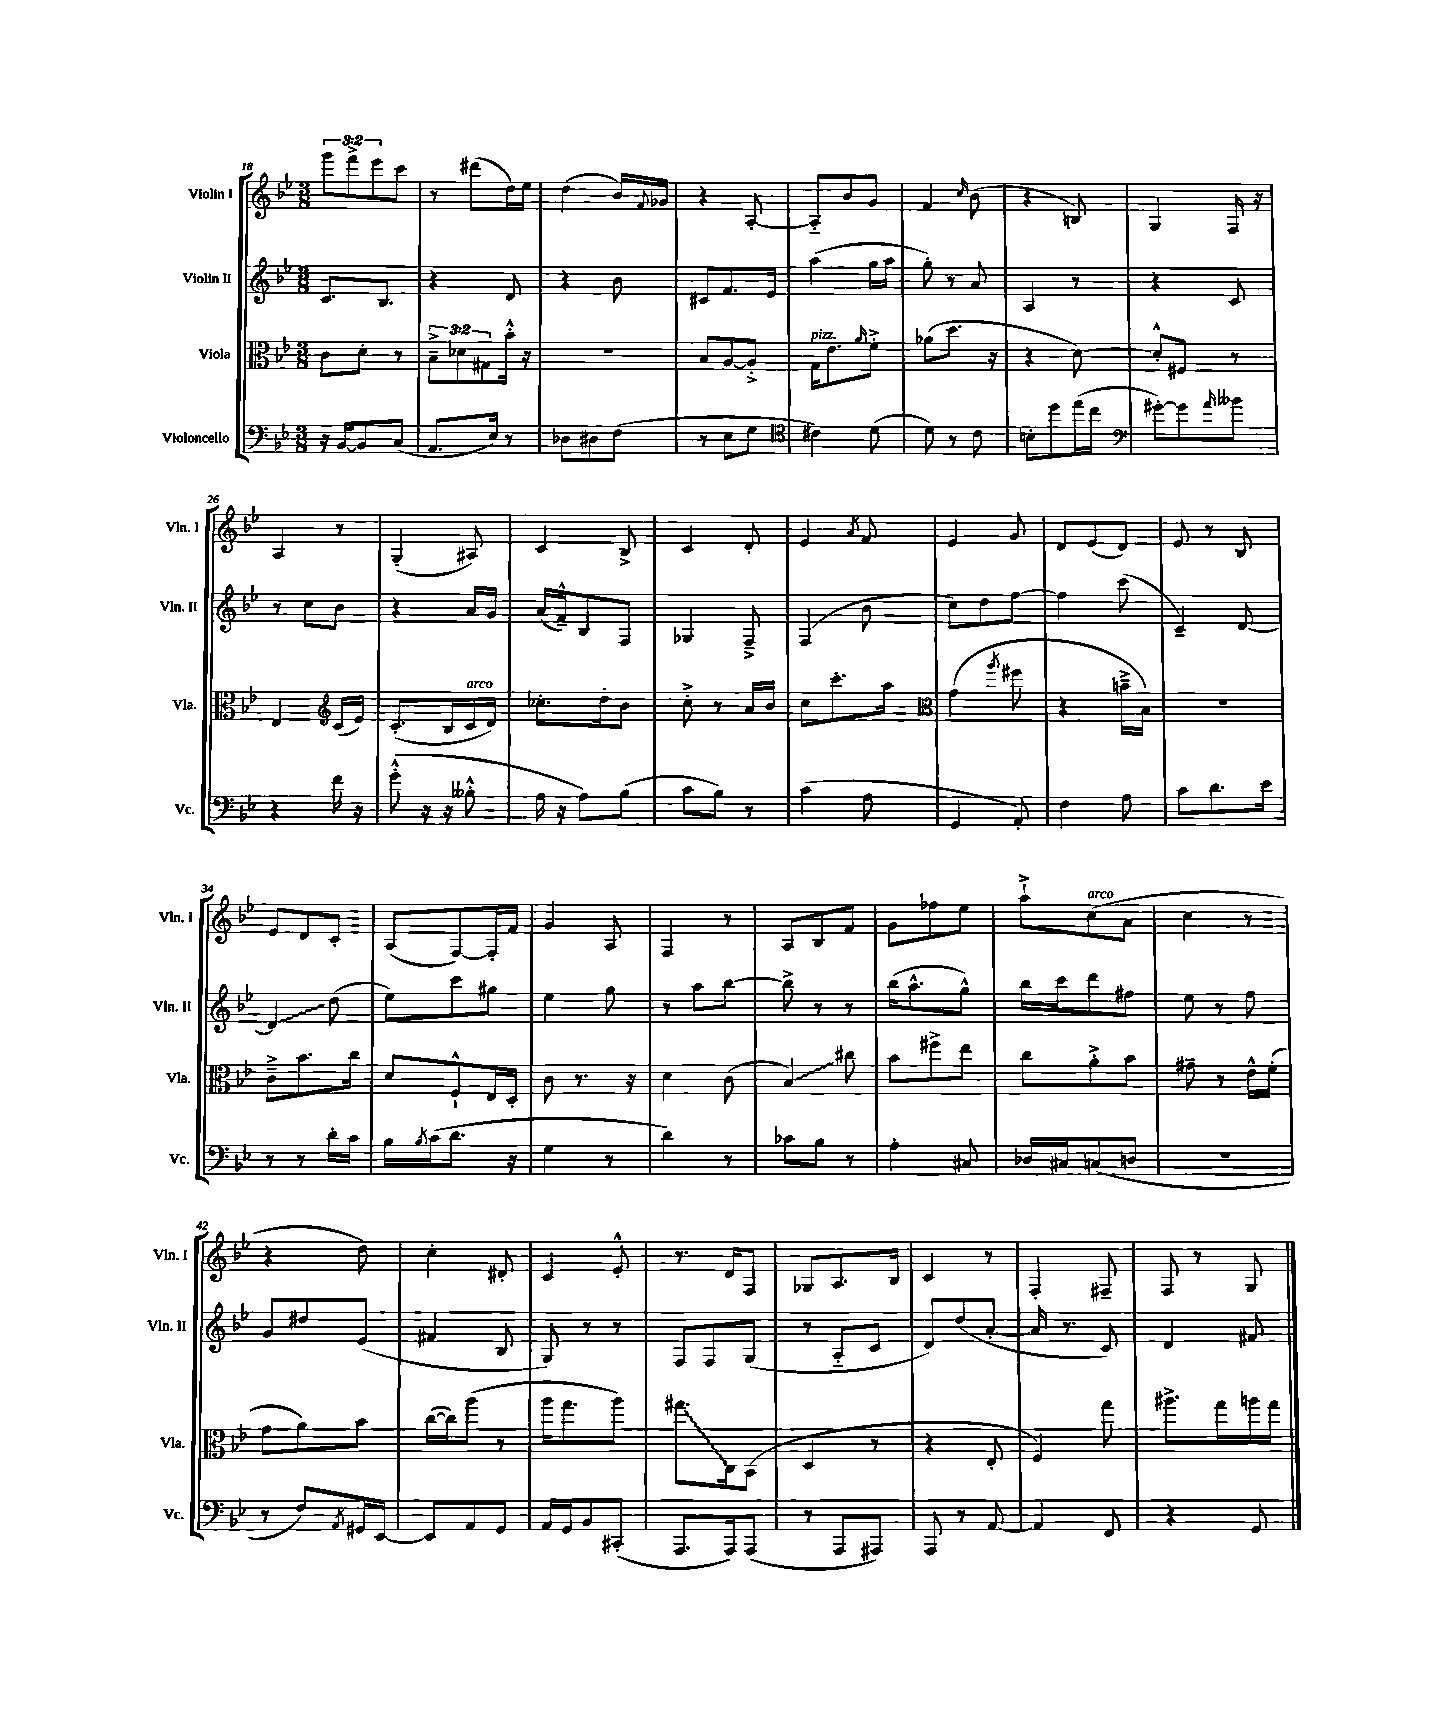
<<
\new StaffGroup <<
\new Staff = "s0" \with { instrumentName = "Violin I" shortInstrumentName = "Vln. I" } {
    \clef treble \key bes \major \numericTimeSignature \time 3/8 \override Staff.TupletNumber.text = #tuplet-number::calc-fraction-text
    \tuplet 3/2 { g'''8 f'''8-> ees'''8 } c'''8 |
    r8 dis'''8( d''16) ees''16 |
    d''4( bes'16) \appoggiatura { f'8 } ges'16 |
    r4 a8~-. |
    a8-_ bes'8 g'8 |
    f'4 \grace { c''16 } bes'8( |
    r4 b8) |
    g4 f16 r16 |
    a4 r8 |
    g4-.( ais8) |
    c'4 bes8-> |
    c'4 d'8-. |
    ees'4 \acciaccatura { a'8 } f'8 |
    ees'4 g'8 |
    d'8 ees'8( d'8) |
    ees'8 r8 bes8 |
    ees'8 d'8 c'8-. |
    a8( f8~) f16-. f'16 |
    g'4 a8 |
    f4 r8 |
    a8 bes8 f'8 |
    g'8 fes''8 ees''8 |
    a''8-!-> c''8^\markup { \italic "arco" }( a'8 |
    c''4 r8 |
    r4 d''8) |
    c''4-. dis'8-. |
    c'4 ees'8-.-^ |
    r8. d'16 f8 |
    ges8 a8. bes16 |
    c'4 r8 |
    f4-. fis8-- |
    f8 r8 g8 \bar "|." |
}
\new Staff = "s1" \with { instrumentName = "Violin II" shortInstrumentName = "Vln. II" } {
    \clef treble \key bes \major \numericTimeSignature \time 3/8
    c'8. bes8. |
    r4 d'8 |
    r4 bes'8 |
    cis'8 f'8. ees'16 |
    a''4( g''16 a''16 |
    g''8-.) r8 a'8 |
    a4 r8 |
    r4 c'8 |
    r8 c''8 bes'8 |
    r4 a'16 g'16 |
    a'16( f'16---^) bes8 f8 |
    ges4 f8---> |
    f4( bes'8 |
    c''8) d''8 f''8~ |
    f''4 c'''8( |
    c'4--) d'8~ |
    \once \override Glissando.style = #'zigzag d'4\glissando d''8( |
    ees''8) c'''8 gis''8 |
    ees''4 g''8 |
    r8 a''8 bes''8~ |
    bes''8-> r8 r8 |
    bes''16( a''8.-^ g''8-^) |
    bes''16 c'''16 d'''8 fis''8 |
    ees''8 r8 f''8 |
    g'8 dis''8 ees'8( |
    fis'4 bes8 |
    g8) r8 r8 |
    f8 f8 g8( |
    r8 a8-_ c'8 |
    d'8) d''8( a'8~-. |
    a'16 r8. c'8) |
    d'4 fis'8 \bar "|." |
}
\new Staff = "s2" \with { instrumentName = "Viola" shortInstrumentName = "Vla." } {
    \clef alto \key bes \major \numericTimeSignature \time 3/8 \override Staff.TupletNumber.text = #tuplet-number::calc-fraction-text
    c'8 d'8-. r8 |
    \tuplet 3/2 { bes8---> des'8 gis8 } bes'16-.-^ r16 |
    R4. |
    bes8 a8~ a8-.-> |
    g16^\markup { \italic "pizz." } ees'8. \grace { a'16 } f'8-.-> |
    aes'8( d''8. r16 |
    r4 d'8~) |
    d'8-.-^ fis8 r8 |
    ees4 \clef treble c'16( ees'16) |
    c'8.-.( bes16 c'16^\markup { \italic "arco" } d'16) |
    ces''8.-. d''16-. bes'8 |
    c''8-.-> r8 a'16 bes'16 |
    c''8 c'''8.-. a''16 |
    \clef alto g'4( \acciaccatura { a''8 } fis''8 |
    r4 b'16---> bes16) |
    R4. |
    c'8---> bes'8. c''16 |
    d'8 f8-!-^ ees16 d16-. |
    c'8 r8. r16 |
    d'4 c'8( |
    \once \override Glissando.style = #'zigzag bes4\glissando) cis''8 |
    bes'8 fis''8-> ees''8 |
    c''8 a'8-.-> bes'8 |
    gis'8-- r8 ees'16-^ f'16-.( |
    g'8 a'8) bes'8 |
    c''16~( c''16) a''8( r8 |
    a''16 g''8. a''8) |
    \once \override Glissando.style = #'zigzag gis''8.\glissando c16 bes,8( |
    d4 r8 |
    r4 ees8-. |
    f4) g''8 |
    ais''8.-> g''16 a''16 g''16 \bar "|." |
}
\new Staff = "s3" \with { instrumentName = "Violoncello" shortInstrumentName = "Vc." } {
    \clef bass \key bes \major \numericTimeSignature \time 3/8
    r16 bes,16~ bes,8 c8( |
    a,8. ees16) r8 |
    des8 dis8 f8( |
    r8 ees8 g8 |
    \clef tenor cis'4) d'8( |
    d'8) r8 c'8 |
    b8-. d''8 ees''16( c''16 |
    \clef bass gis'8~-.) gis'8 \grace { a'16 } beses'8 |
    r4 f'16 r16 |
    g'8-.-^( r16 r16 beses8-.-^ |
    a16 r16 a8) bes8( |
    c'8 bes8) r8 |
    c'4( a8 |
    g,4 a,8-.) |
    f4 a8 |
    c'8 d'8. ees'16 |
    r8 r8 d'16-. c'16 |
    bes16 \acciaccatura { bes8 } c'16( d'8. r16 |
    g4 r8 |
    d'4) r8 |
    ces'8 bes8 r8 |
    a4-. cis8 |
    des16 cis16 c8( d8 |
    R4. |
    r8 f8) \acciaccatura { a,8 } gis,16 ees,16~ |
    ees,8 a,8 g,8 |
    a,16 g,16 bes,8 cis,8-.( |
    a,,8. a,,16) a,,8( |
    r8 a,,8 ais,,8) |
    a,,8 r8 a,8~ |
    a,4 f,8 |
    r4 g,8 \bar "|." |
}
>>
>>
\layout { \context { \Score currentBarNumber = #18 } }
